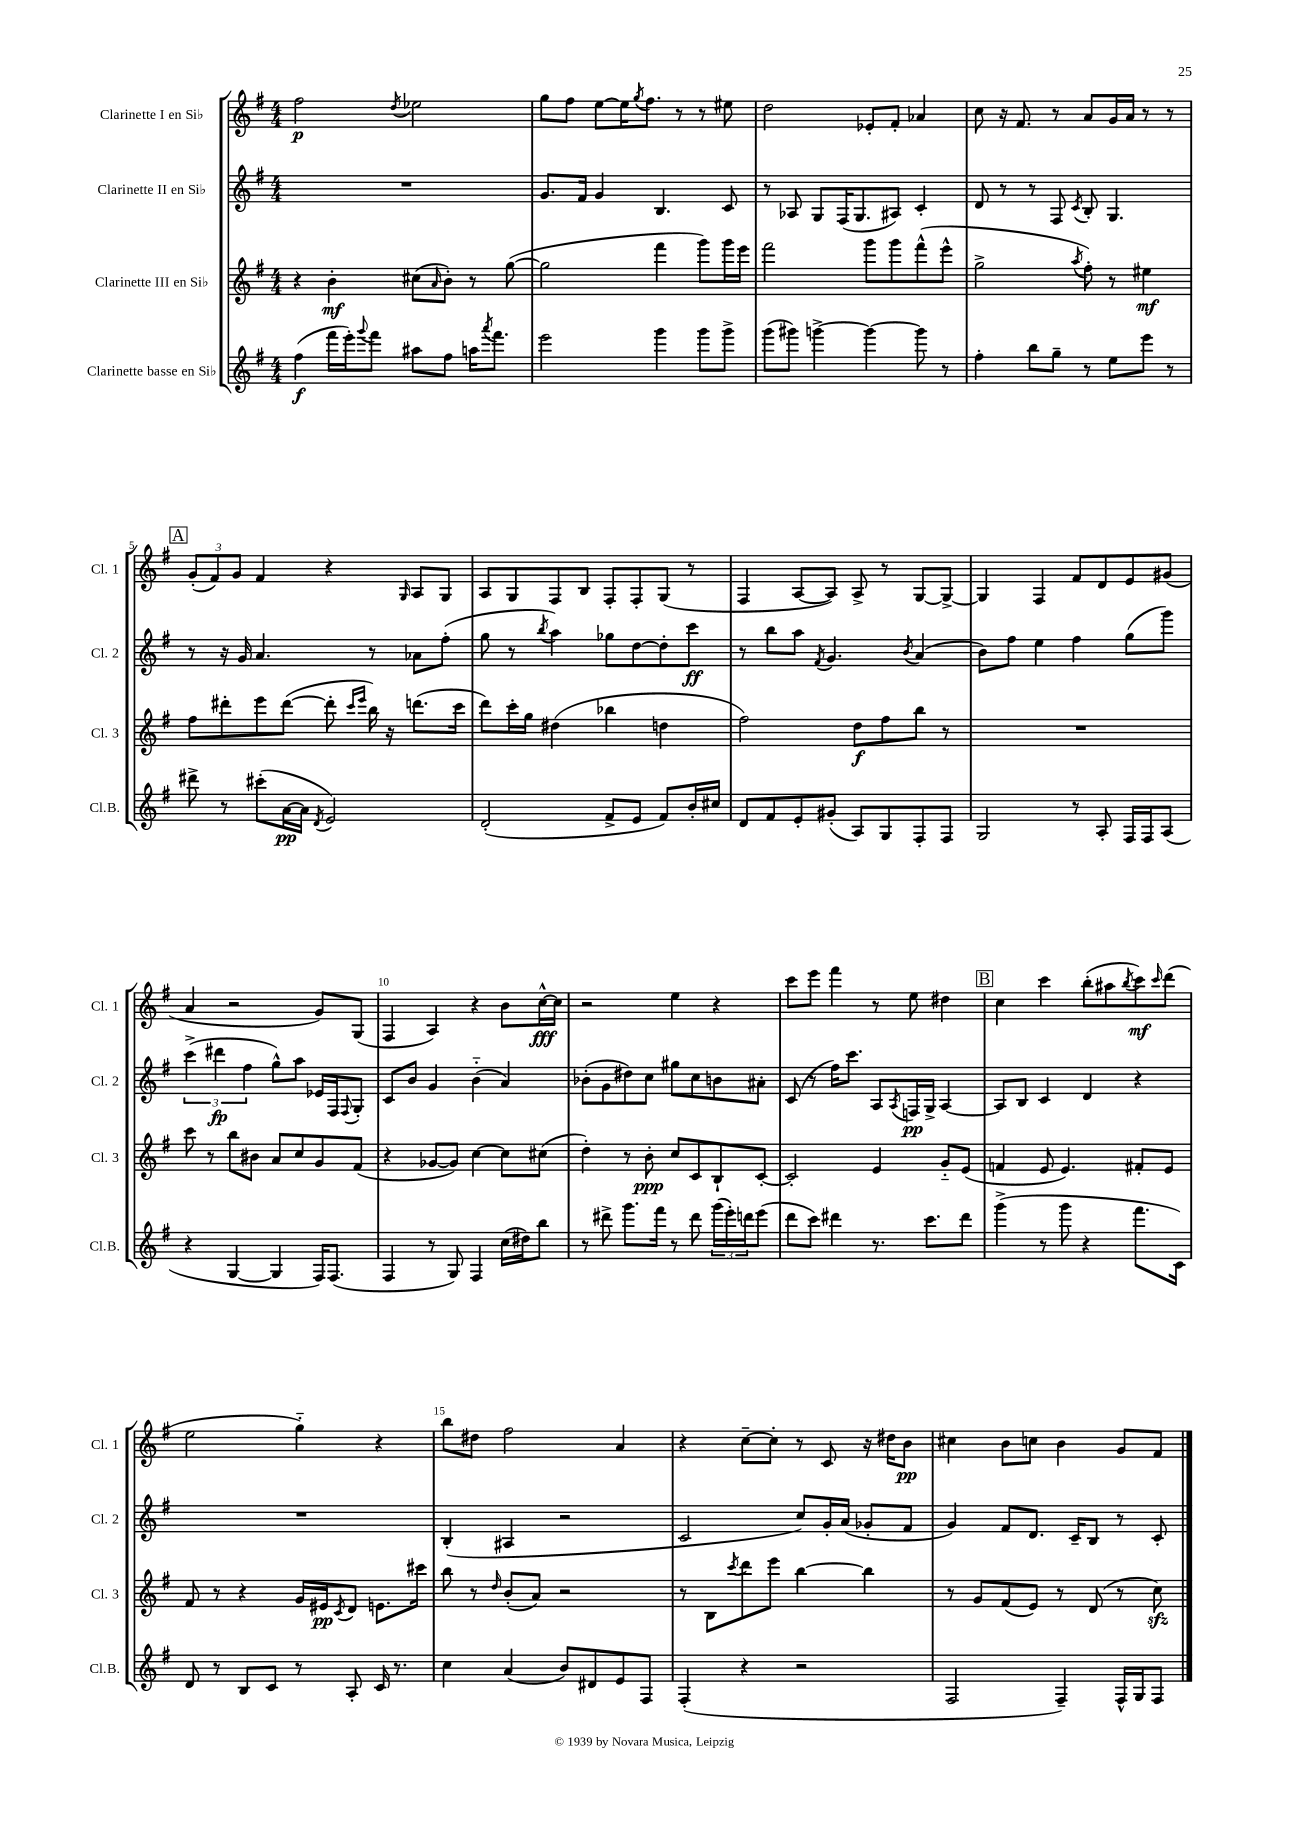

**kern	**kern	**kern	**kern
*staff4	*staff3	*staff2	*staff1
*clefG2	*clefG2	*clefG2	*clefG2
*k[f#]	*k[f#]	*k[f#]	*k[f#]
*M4/4	*M4/4	*M4/4	*M4/4
(4ff#	4r	1r	2ff#
16fff#	4b'	.	.
16eee')	.	.	.
8qqggg	.	.	.
8fff#	.	.	.
.	.	.	8qdd
8aa#	(8cc#	.	2ee-
.	16qqa	.	.
8ff#	8b')	.	.
16aa	8r	.	.
8qaaa	.	.	.
8.fff#	.	.	.
.	([8gg	.	.
=	=	=	=
2eee	2gg]	8.g	8gg
.	.	.	8ff#
.	.	16f#	.
.	.	4g	[8ee
.	.	.	16ee]
.	.	.	8qgg
.	.	.	8.ff#
4ggg	4fff#	4.B	.
.	.	.	8r
8ggg	8ggg)	.	8r
8ggg^	16ggg	8c	8ee#
.	16eee	.	.
=	=	=	=
(8ggg	2fff#	8r	2dd
8ggg#)	.	8A-	.
[4ggg^	.	8G	.
.	.	(16F#	.
.	.	8.G	.
4ggg_	8ggg	.	8e-'
.	8ggg	8A#)	8f#'
8ggg]	(8fff#^^	4c'	4a-
8r	8eee^^	.	.
=	=	=	=
4ff#'	2gg^	8d	8cc
.	.	8r	16r
.	.	.	8.f#
8bb	.	8r	.
8gg~	.	8F#	8r
.	8qaa	8qc	.
8r	8ff#')	8B'	8a
8ee	8r	4.G	16g
.	.	.	16a
8eee	4ee#	.	8r
8r	.	.	8r
=	=	=	=
8ddd#^	8ff#	8r	(12g'
.	.	.	12f#)
8r	8ddd#'	16r	.
.	.	.	12g
.	.	16g	.
(8ccc#'	8eee	4.a	4f#
[16a	([8ddd#	.	.
16a]	.	.	.
8qd	.	.	.
2e)	8ddd#']	.	4r
.	16qqccc	.	.
.	16qqeee	.	.
.	16bb)	8r	.
.	16r	.	.
.	.	.	16qqG
.	(8.ddd	8a-	8A
.	.	(8ff#'	8G
.	16ccc	.	.
=	=	=	=
(2d'	8ddd)	8gg	8A
.	16ccc'	8r	8G
.	16gg	.	.
.	.	8qbb	.
.	(4dd#	4aa)	8F#
.	.	.	8B
8f#^	4bb-	8gg-	8F#'
8e	.	[8dd	8F#'
8f#)	4dd	8dd']	(8G
16b'	.	8ccc	8r
16cc#	.	.	.
=	=	=	=
8d	2ff#)	8r	4F#
8f#	.	8bb	.
8e'	.	8aa	[8A
.	.	8qf#	.
(8g#'	.	4.g	8A])
8A)	8dd	.	8A^
8G	8ff#	.	8r
.	.	8qb	.
8F#'	8bb	(4a	[8G
8F#	8r	.	8G^_
=	=	=	=
2G	1r	8b)	4G]
.	.	8ff#	.
.	.	4ee	4F#
8r	.	4ff#	8f#
8A'	.	.	8d
16F#	.	(8gg	8e
16F#	.	.	.
(8A	.	8ggg)	(8g#
=	=	=	=
4r	8ccc	(6ccc^	4a
.	8r	.	.
.	.	6ddd#	.
[4G	8bb	.	2r
.	.	6ff#	.
.	8b#	.	.
4G]	8a	8gg^^)	.
.	8cc	8aa	.
16F#)	8g	16e-	8g)
(8.F#	.	16F#	.
.	.	8qqF#	.
.	(8f#	8G'	(8G
=	=	=	=
4F#	4r	8c	4F#
.	.	8b	.
8r	[8g-	4g	4A)
8G)	8g-])	.	.
4F#	[4cc	(4b'~	4r
(16cc	8cc]	4a)	8b
16dd#)	.	.	.
8bb	(8cc#	.	[16cc^^
.	.	.	16cc]
=	=	=	=
8r	4dd')	(8b-'	2r
8ddd#^	.	8g	.
8.ggg	8r	8dd#)	.
.	8b'	8cc	.
16fff#	.	.	.
8r	8cc	8gg#	4ee
8ddd#	8c	8cc	.
(24ggg	8B`	8b	4r
24eee')	.	.	.
24ddd	.	.	.
(8eee	[8c'	8a#'	.
=	=	=	=
8ddd	2c']	(8c	8ccc
8ccc)	.	8r	8eee
4ddd#	.	16ff#)	4fff#
.	.	8.ccc	.
8.r	4e	8A	8r
.	.	8qA	.
.	.	16F	8ee
8.ccc	.	16G^	.
.	8g'~	[4A	4dd#
8ddd#	(8e	.	.
=	=	=	=
(4ggg^	4f	8A]	4cc
.	.	8B	.
8r	8e	4c	4ccc
8ggg	4.e)	.	.
4r	.	4d	(8bb'
.	.	.	8aa#
.	.	.	8qbb
8.fff#	8f#'	4r	8ccc)
.	.	.	16qqccc
.	8e	.	(8ddd
16c)	.	.	.
=	=	=	=
8d	8f#	1r	2ee
8r	8r	.	.
8B	4r	.	.
8c	.	.	.
8r	16g	.	4gg'~)
.	16e#	.	.
.	8qc	.	.
8A'	8d	.	.
16c	8.e	.	4r
8.r	.	.	.
.	16ccc#	.	.
=	=	=	=
4cc	8bb	(4B'	8bb
.	8r	.	8dd#
.	16qqdd	.	.
(4a	(8b'	4A#	2ff#
.	8a)	.	.
8b)	2r	2r	.
8d#	.	.	.
8e	.	.	4a
8F#	.	.	.
=	=	=	=
(4F#'	8r	2c	4r
.	8B	.	.
.	8qccc	.	.
4r	8ddd	.	[8cc~
.	8eee	.	8cc']
2r	[4bb	8cc)	8r
.	.	16g'	8c
.	.	(16a	.
.	4bb]	8g-'	16r
.	.	.	16dd#
.	.	8f#	8b
=	=	=	=
2F#	8r	4g)	4cc#
.	8g	.	.
.	(8f#	8f#	8b
.	8e)	8.d	8cc
4F#~)	8r	.	4b
.	.	16c~	.
.	(8d	8B	.
16F#^^	8r	8r	8g
16G	.	.	.
8F#	8cc)	8c'	8f#
==	==	==	==
*-	*-	*-	*-
